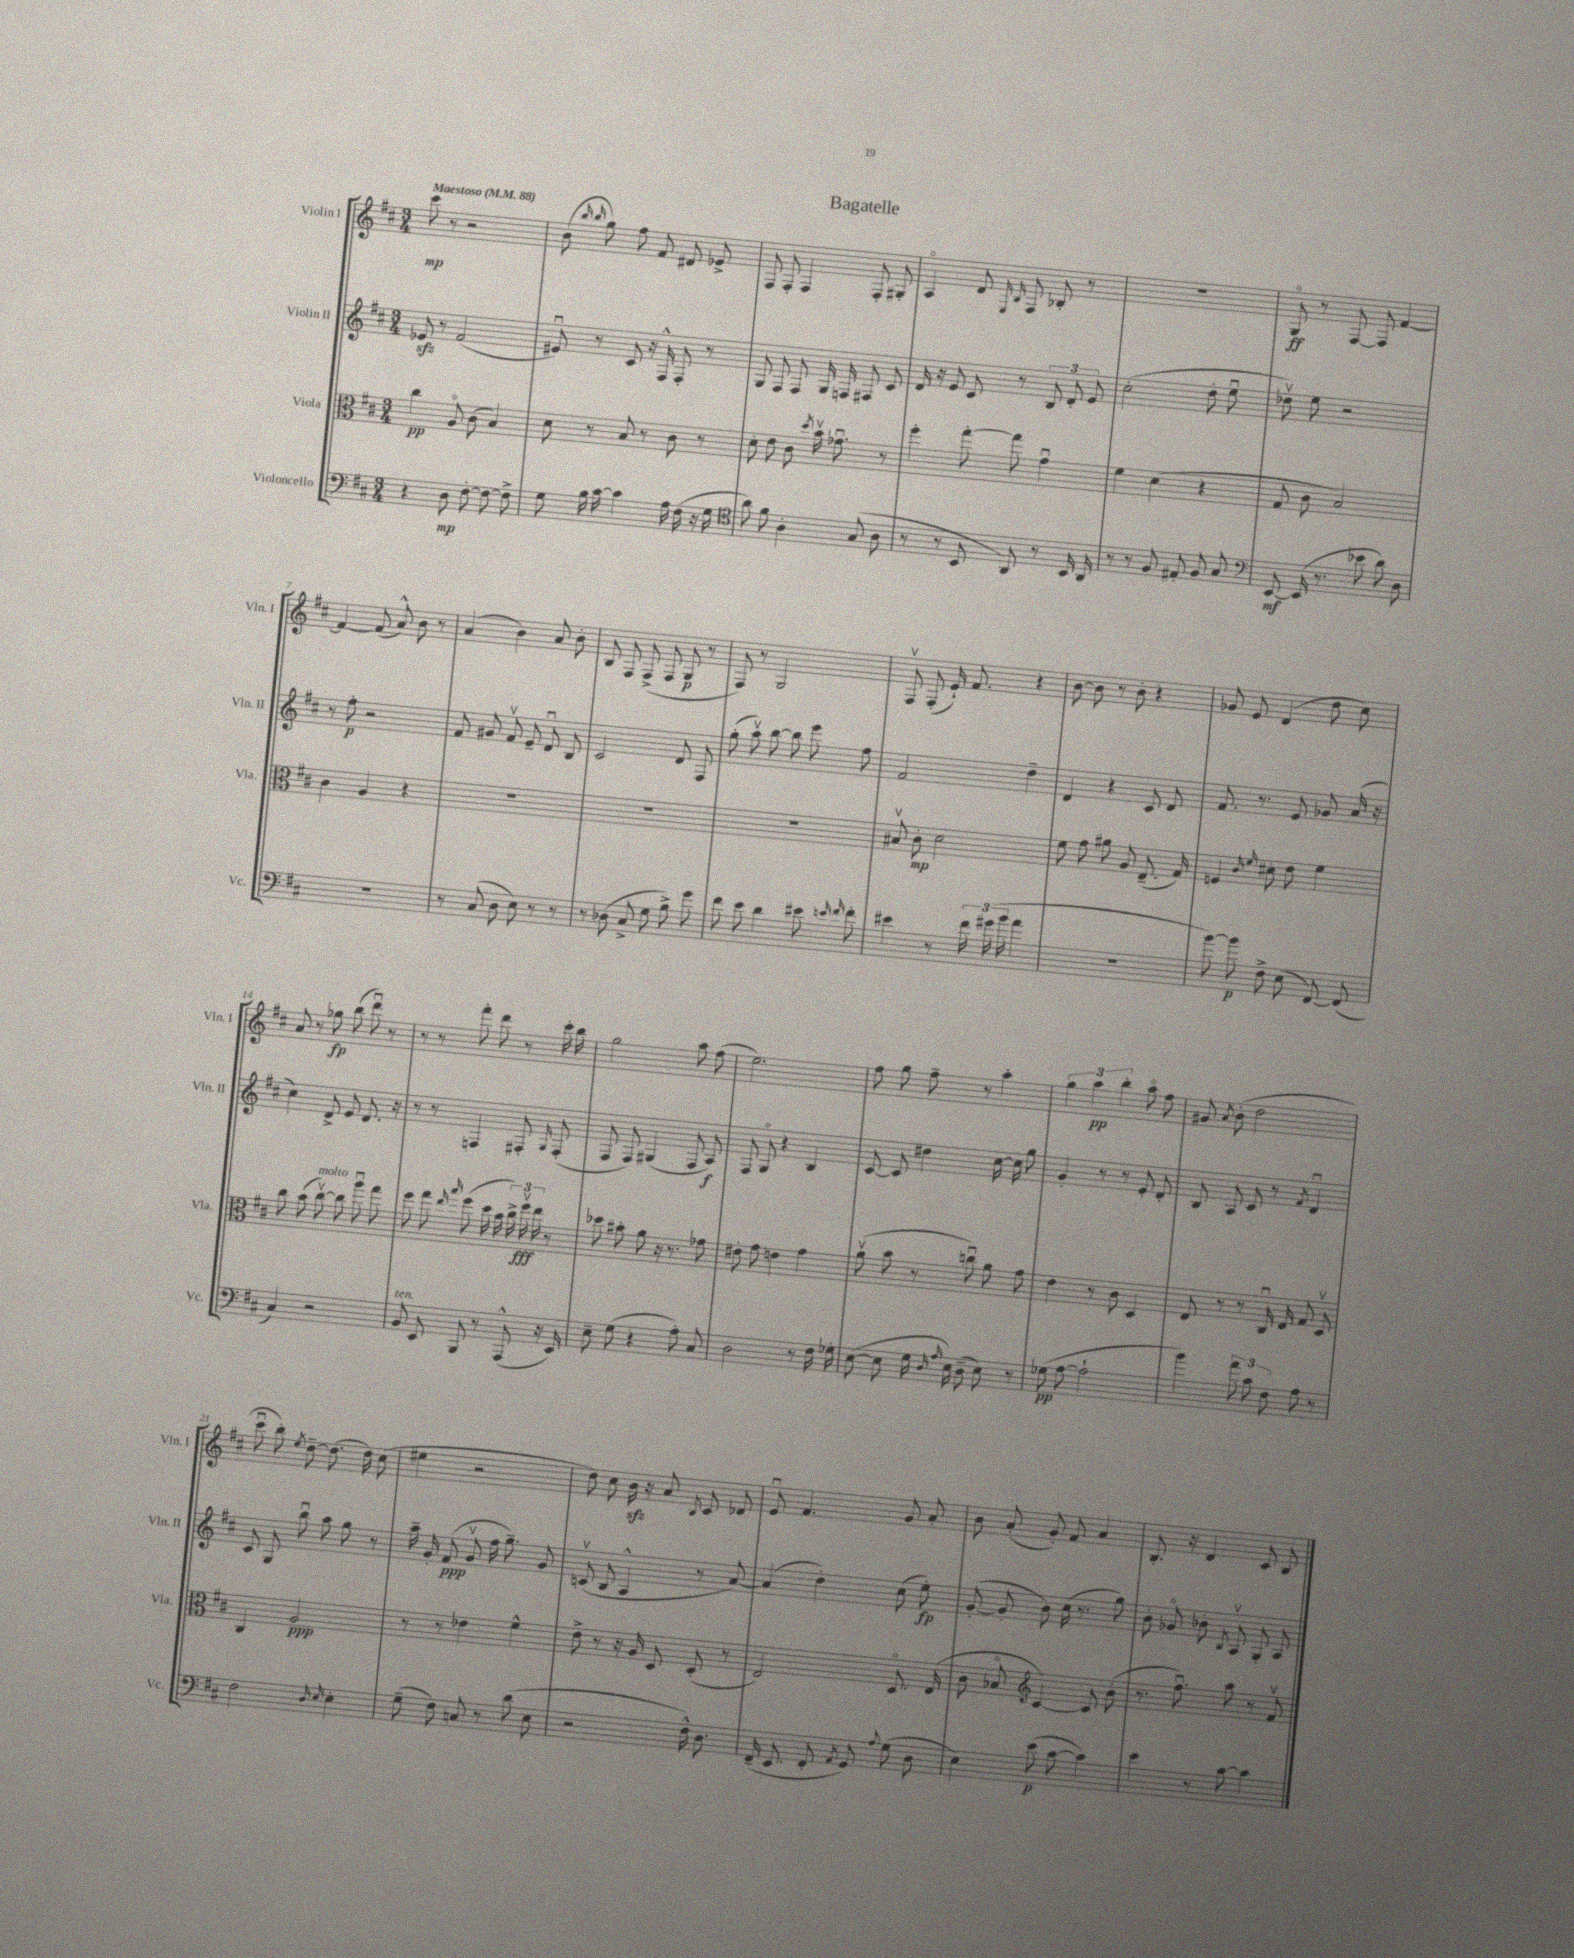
\header { title = "Bagatelle" }
<<
\new StaffGroup <<
\new Staff = "s0" \with { instrumentName = "Violin I" shortInstrumentName = "Vln. I" } {
    \clef treble \key d \major \numericTimeSignature \time 3/4 \tempo "Maestoso" 4 = 88
    \autoBeamOff cis'''8\mp r8 r2 |
    b'8( \grace { b''16 b''16 } g''8) fis''8 fis'8 dis'8 ees'8-> |
    fis8 fis8-. fis4 fis8-. gis8-. |
    a4\flageolet d'8 \grace { e16 b16 } fis8 bes8-. r8 |
    R2. |
    g8\flageolet\ff r8 fis8~ fis8 fis'4~ |
    fis'4~ fis'8( a'8-^) b'8 r8 |
    a'4( b'4) a'8 b'8-. |
    b8 fis8 fis8->( fis8 g8\p r8 |
    fis8) r8 g2 |
    fis8\upbow fis8-.( e'16-!) fis'8. r4 |
    b'8~ b'8 r8 b'8-. r4 |
    ges'8 e'8 d'4( d''8 cis''8) |
    a'8 r8 ges''8\fp b''8( d'''8\downbow) r8 |
    r8 r8 fis'''8-. d'''8 r8 cis'''16-. b''16 |
    g''2 a''8 fis''8( |
    e''2.) |
    fis''8 g''8 fis''8-- r8 a''4-. |
    \tuplet 3/2 { g''4 a''4\pp b''4-. } a''8\flageolet fis''8 |
    gis'8 \acciaccatura { a'8 } b'8-.( d''2 |
    cis'''8\downbow b''8-.) \acciaccatura { e''8 } d''8~-- d''8.( d''16) cis''8( |
    eis''4 r2 |
    d''8) cis''8 b'16\sfz r16 a'8 \acciaccatura { b8 } cis'8 des'8 |
    e'8\downbow fis'4. g'8 a'8-. |
    b'8 a'8-.( g'8-.) fis'8 a'4 |
    b8.-. r16 d'4 cis'8 b8 \bar "|." |
}
\new Staff = "s1" \with { instrumentName = "Violin II" shortInstrumentName = "Vln. II" } {
    \clef treble \key d \major \numericTimeSignature \time 3/4
    \autoBeamOff ees'8\sfz r8 fis'2( |
    eis'8\downbow) r8 cis'8 r16 fis16-^ fis8-. r8 |
    g8 fis8 fis8 g16 f16 fis8 cis'8 |
    d'16 r16 e'8 cis'8 r8 \tuplet 3/2 { b8 d'8-. e'8 } |
    cis''2-.( d''8-. e''8\downbow |
    des''8\upbow) e''8 r2 |
    r8 fis''8-.\p r2 |
    fis'8 gis'8 fis'8\upbow e'8-- d'8\downbow b8 |
    cis'2 d'8 fis8 |
    g''8-.( a''8\upbow) b''8~ b''8 e'''8 fis''8 |
    fis'2 d''4-- |
    d'4 r4 cis'8 d'8 |
    fis'8. r8. e'8 ges'8 a'16( r16 |
    cis''4) d'8-> e'8 d'8. r16 |
    r8 r8 f4 fis8-. \grace { g16 } fis8-.( |
    fis8 fis8) gis4( fis8 a8\f) |
    fis8 g8\flageolet r4 b4 |
    cis'8~ cis'8 dis''4 cis''16~ cis''16 g''8 |
    g'4-. r8 r8 e'8-. d'8-. |
    b8 a8 cis'8 r8 \acciaccatura { fis'8 } d'4\downbow |
    cis'8 g8 b''8\downbow a''8 g''8 r8 |
    a''16-- g'16-. fis'8\ppp( g'8\upbow fis''16 g''8.--) g'8 |
    c'8\upbow( b8 a4-^ r8 a'8~) |
    a'4( d''4-.) cis''8( e''8-.\fp) |
    g'8~-.( g'8-. b'8) cis''16( r8. g''8) |
    b'8-. ges'8\flageolet bes'8-. \acciaccatura { b8 } a8\upbow g8-. a8 \bar "|." |
}
\new Staff = "s2" \with { instrumentName = "Viola" shortInstrumentName = "Vla." } {
    \clef alto \key d \major \numericTimeSignature \time 3/4
    \autoBeamOff cis''4\pp a8\flageolet cis'8( b4) |
    d'8 r8 b8 r8 cis'8 r8 |
    d'8-. e'8 cis'8 \acciaccatura { d''8 } b'16\upbow ges'8.\downbow r8 |
    fis''4-. g''8~-. g''8 g'4\downbow |
    fis'4 d'4( r4 |
    g8 cis'8 b2) |
    cis'4 a4 r4 |
    R2. |
    R2. |
    R2. |
    bis8\upbow cis'8-.\mp d'2 |
    fis'8 g'8 ais'8 a8 e8.--( g16) |
    f4 \grace { cis'16 fis'16 } dis'8-. e'8 fis'4 |
    cis''8 b'8( cis''8~\upbow^\markup { \italic "molto" }) cis''8 a''8\downbow g''8 |
    fis''8 g''8 \grace { e''16 b''16 } fis''8( d''16 b'16 \tuplet 3/2 { cis''16->) fis''16\upbow\fff e''16 } r8 |
    des''8 bis'8-. a'8 r16 r8. ges'8 |
    eis'8-. g'8 e'4 g'4 |
    a'8\upbow( b'8 r8 c''8\downbow) a'8 g'8 |
    e'4 r8 cis'8 d4 |
    e8 r8 r8 cis16\downbow e16 g8 d8\upbow |
    cis4 a2\ppp |
    r8 r8 ees'4 fis'4-^ |
    e'8-> r8 r16 a16 d8 d8-.( r8 |
    e2) d8.\flageolet e16( |
    cis'8 bes8\flageolet \clef treble cis'4~) cis'8 b'8-.( |
    r8. fis''8.\downbow) a''8 r8 fis'8\upbow \bar "|." |
}
\new Staff = "s3" \with { instrumentName = "Violoncello" shortInstrumentName = "Vc." } {
    \clef bass \key d \major \numericTimeSignature \time 3/4
    \autoBeamOff r4 d8\mp fis8~-. fis8~ fis8-> |
    g8 b16 cis'16~ cis'4 a16 fis16( r16 g16 |
    \clef tenor a'8) fis'8 a4-. g8( a8 |
    r8 r8 b,8 a,8) r8 b,16 a,16 |
    r8 r8 fis8 eis8-. fis8 g8 |
    \clef bass e,8~\mf e,16( r8. ees'8 d'8) d8 |
    R2. |
    r8 cis8( d8 e8) r8 r8 |
    r8 des8( cis8-> g8 b8->) g'8 |
    fis'8 e'8 d'4 eis'8 \grace { e'16 fis'16 } fis'8-. |
    eis'4 r8 \tuplet 3/2 { fis'16 gis'16( b'16 } a'4 |
    R2. |
    b'8~) b'8\p fis8-> e8( fis,8~) fis,8( |
    cis4) r2 |
    b,8^\markup { \italic "ten." } e,8 b,,8 r8 a,,8-^( r16 e,16) |
    e8-- g8( r4 a8-.) cis8 |
    d2 r8 fis16 ges16-. |
    e8~( e8 g16 \grace { d16 a16 } e16) d8--( e8) r8 |
    ges8\pp( a8~ a2-! |
    b'4) \tuplet 3/2 { a'8 cis'8 fis8 } a8 r8 |
    fis2 \grace { d16 e16 } e4-. |
    g8--( fis8) c8 r8 d'8( e8 |
    r2 fis16-^) d8. |
    fis,16--( e,8. fis,8-. \acciaccatura { a,8 } g,8) \appoggiatura { a8 } g8( d8 |
    e4) e'8\p( cis'8~ cis'4) |
    e'4 r8 cis'8~ cis'4 \bar "|." |
}
>>
>>
